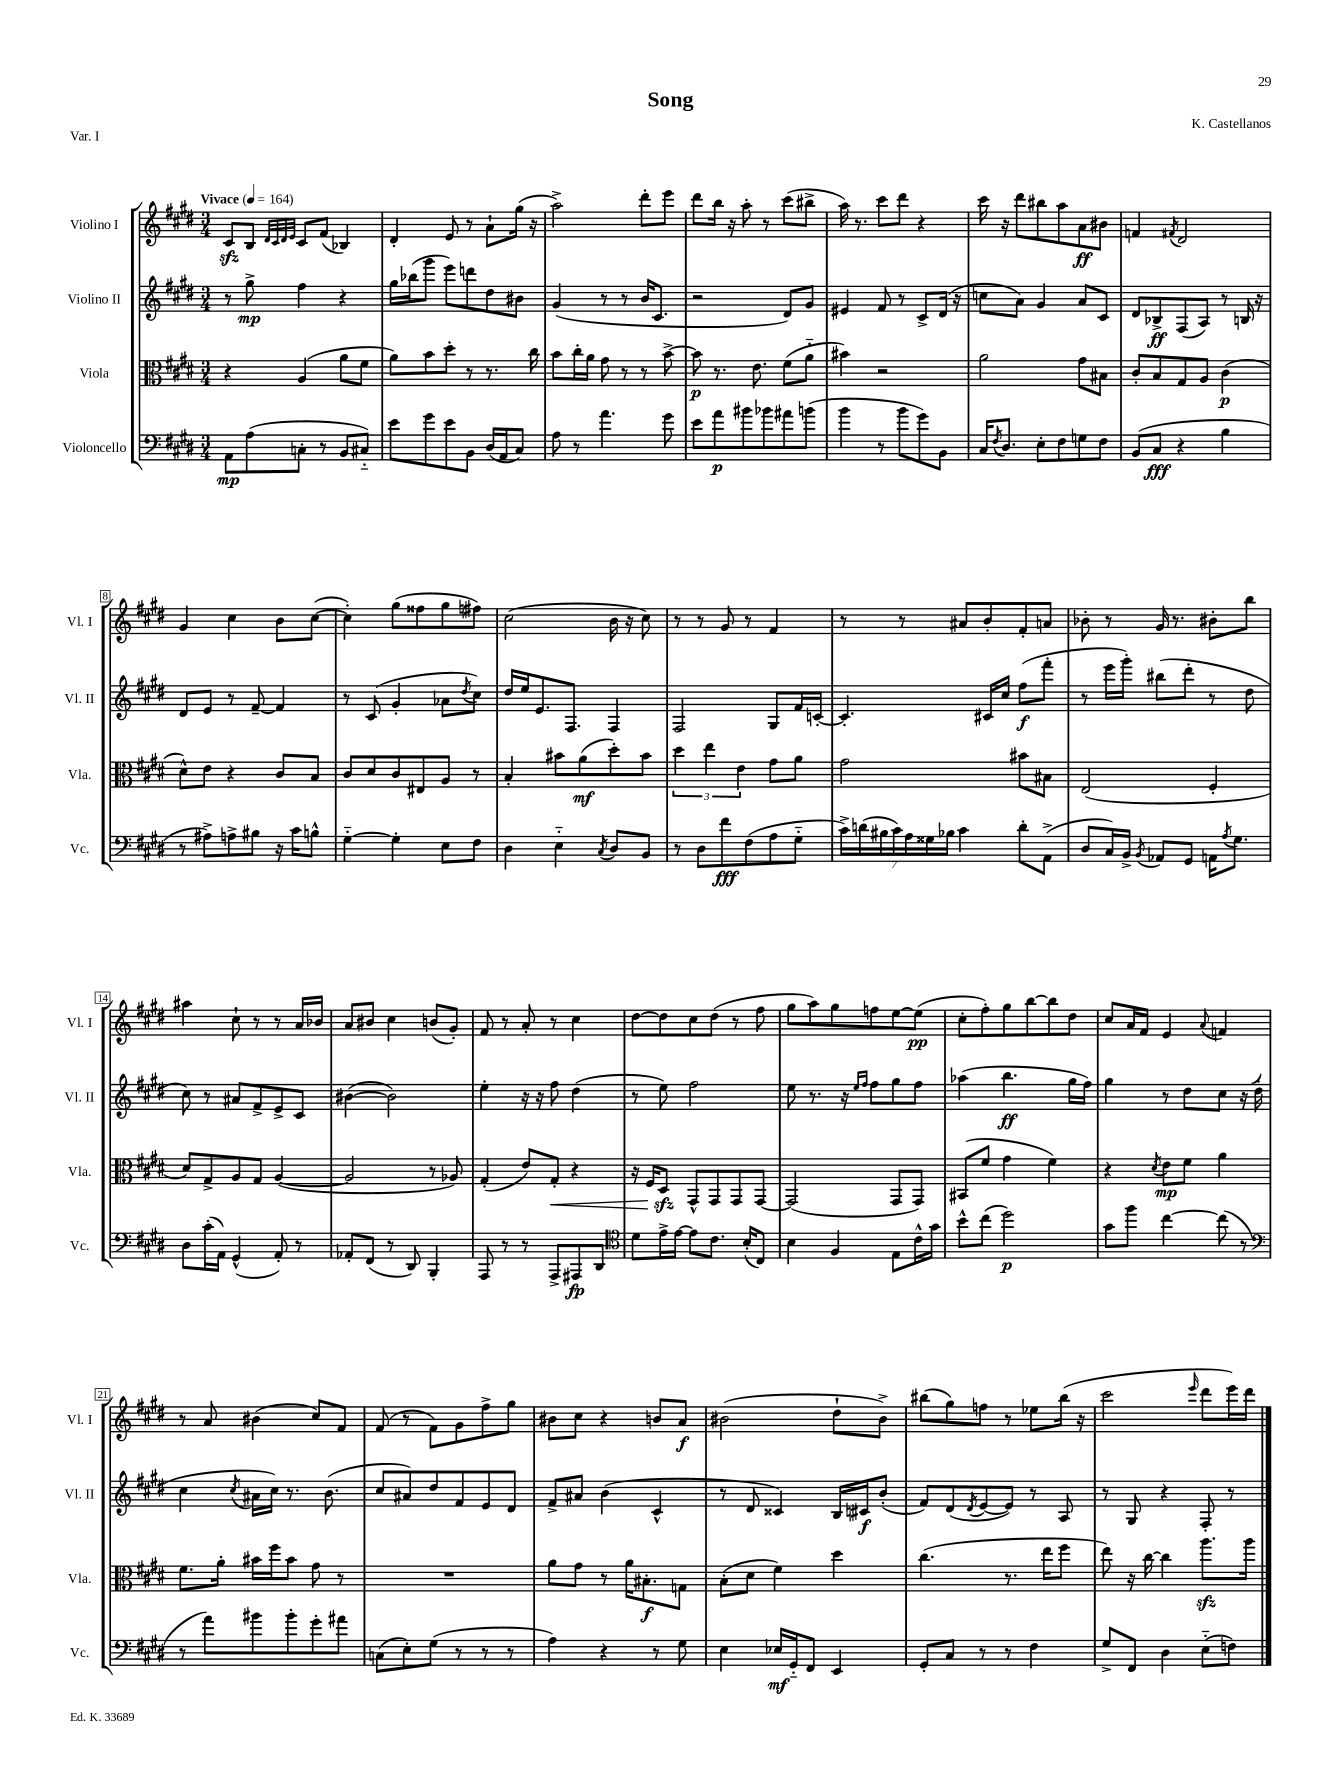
\header { title = "Song" composer = "K. Castellanos" piece = "Var. I" }
<<
\new StaffGroup <<
\new Staff = "s0" \with { instrumentName = "Violino I" shortInstrumentName = "Vl. I" } {
    \clef treble \key e \major \numericTimeSignature \time 3/4 \tempo "Vivace" 4 = 164
    cis'8\sfz b8 \grace { dis'32 cis'32 dis'32 e'32 } cis'8 fis'8( bes4) |
    dis'4-. e'8 r8 a'8-! gis''16( r16 |
    a''2->) dis'''8-. e'''8 |
    dis'''8 b''16 r16 a''8-. r8 cis'''8( bis''8-> |
    a''16) r8. cis'''8 dis'''8 r4 |
    cis'''16 r16 dis'''8 bis''8 a''8 a'8\ff bis'8 |
    f'4 \acciaccatura { fis'8 } dis'2 |
    gis'4 cis''4 b'8 cis''8~( |
    cis''4-.) gis''8( fisis''8 gis''8 fis''8) |
    cis''2( b'16 r16 cis''8) |
    r8 r8 gis'8 r8 fis'4 |
    r8 r8 ais'8 b'8-. fis'8-. a'8 |
    bes'8-. r8 gis'16 r8. bis'8-. b''8 |
    ais''4 cis''8-! r8 r8 a'16 bes'16 |
    a'8 bis'8 cis''4 b'8( gis'8-.) |
    fis'8 r8 a'8-. r8 cis''4 |
    dis''8~ dis''8 cis''8 dis''8( r8 fis''8 |
    gis''8 a''8) gis''8 f''8 e''8~ e''8\pp( |
    cis''8-. fis''8-.) gis''8 b''8~ b''8 dis''8 |
    cis''8 a'16 fis'16 e'4 \appoggiatura { a'8 } f'4 |
    r8 a'8 bis'4( cis''8) fis'8 |
    fis'8( r8 fis'8) gis'8 fis''8-> gis''8 |
    bis'8 cis''8 r4 b'8 a'8\f |
    bis'2( dis''8-! bis'8->) |
    bis''8( gis''8) f''8 r8 ees''8 bis''16( r16 |
    cis'''2 \grace { e'''16 } dis'''8 e'''16) dis'''16 \bar "|." |
}
\new Staff = "s1" \with { instrumentName = "Violino II" shortInstrumentName = "Vl. II" } {
    \clef treble \key e \major \numericTimeSignature \time 3/4
    r8 gis''8->\mp fis''4 r4 |
    gis''16 bes''16( gis'''8 e'''8) d'''8 dis''8 bis'8 |
    gis'4( r8 r8 b'16 cis'8. |
    r2 dis'8) gis'8 |
    eis'4 fis'8 r8 cis'8-> dis'16( r16 |
    c''8 a'8) gis'4 a'8 cis'8 |
    dis'8 bes8->\ff fis8( a8) r8 b16 r16 |
    dis'8 e'8 r8 fis'8~-- fis'4 |
    r8 cis'8( gis'4-. aes'8 \acciaccatura { dis''8 } cis''8) |
    dis''16 e''16 e'8. fis8. fis4 |
    fis2 gis8 fis'16 c'16~-. |
    c'4.-. cis'16 cis''16 fis''8\f( fis'''8-. |
    r8 e'''16 gis'''16-.) bis''8( dis'''8-. r8 dis''8 |
    cis''8) r8 ais'8 fis'8-> e'8-> cis'8 |
    bis'4~( bis'2) |
    e''4-. r16 r16 fis''8 dis''4( |
    r8 e''8) fis''2 |
    e''8 r8. r16 \grace { e''16 fis''16 } fis''8 gis''8 fis''8 |
    aes''4( b''4.\ff gis''16 fis''16) |
    gis''4 r8 dis''8 cis''8 r16 dis''16-.( |
    cis''4 \acciaccatura { cis''8 } ais'16 cis''16) r8. b'8.( |
    cis''8 ais'8) dis''8 fis'8 e'8 dis'8 |
    fis'8-> ais'8 b'4( cis'4-^ |
    r8 dis'8 cisis'4) b16 cis'16\f b'8-.( |
    fis'8) dis'8( \acciaccatura { dis'8 } e'8~ e'8) r8 a8 |
    r8 gis8 r4 fis8-. r8 \bar "|." |
}
\new Staff = "s2" \with { instrumentName = "Viola" shortInstrumentName = "Vla." } {
    \clef alto \key e \major \numericTimeSignature \time 3/4
    r4 a4( a'8 fis'8 |
    a'8) b'8 dis''8-. r8 r8. cis''16 |
    b'8 cis''16-. a'16 gis'8 r8 r8 b'8~-> |
    b'8\p r8. e'8. fis'8( a'8-_ |
    bis'4) r2 |
    a'2 gis'8 bis8 |
    cis'8-. b8 gis8 a8 cis'4\p( |
    dis'8-^) e'8 r4 cis'8 b8 |
    cis'8 dis'8 cis'8 eis8 a8 r8 |
    b4-. bis'8 a'8\mf( dis''8-.) bis'8 |
    \tuplet 3/2 { dis''4 e''4 e'4 } gis'8 a'8 |
    gis'2 bis'8 bis8 |
    e2( fis4-. |
    dis'8) gis8-> a8 gis8 a4~( |
    a2 r8 aes8) |
    gis4-.( e'8) gis8-.\< r4 |
    r16 fis16 dis8\sfz\! gis,8-^ gis,8 gis,8 gis,8~ |
    gis,2( gis,8 gis,8) |
    bis,8( fis'8 gis'4 fis'4) |
    r4 \acciaccatura { dis'8 } e'8\mp fis'8 a'4 |
    fis'8. a'16-. bis'16 fis''16 bis'8 gis'8 r8 |
    R2. |
    a'8 gis'8 r8 a'16 bis8.-.\f g8 |
    b8-.( dis'8 fis'4) dis''4 |
    cis''4.( r8. e''16 fis''8 |
    e''8) r16 cis''16~ cis''4 a''8.\sfz a''16 \bar "|." |
}
\new Staff = "s3" \with { instrumentName = "Violoncello" shortInstrumentName = "Vc." } {
    \clef bass \key e \major \numericTimeSignature \time 3/4
    a,8\mp a8( c8-. r8 b,8 cis8-_) |
    e'8 gis'8 e'8 b,8 dis16( a,16 cis8) |
    a8 r8 a'4. gis'8 |
    e'8 a'8\p bis'8 bes'8 ais'8 b'8( |
    b'4 r8 b'8 gis'8) b,8 |
    cis16 \acciaccatura { fis8 } dis8. e8-. fis8 g8 fis8 |
    b,8( cis8\fff r4 b4 |
    r8 ais8->) a8-> bis8 r16 cis'16 b8-^ |
    gis4~-_ gis4-. e8 fis8 |
    dis4 e4-_ \acciaccatura { cis8 } dis8 b,8 |
    r8 dis8 fis'8\fff fis8( a8 gis8-_ |
    \tuplet 7/4 { cis'16->) d'16( bis16 cis'16) a16 gisis16 bes16 } cis'4 d'8-. a,8->( |
    dis8 cis16) b,16-> \acciaccatura { b,8 } aes,8 gis,8 a,16 \acciaccatura { a8 } gis8. |
    dis8 cis'16-.( a,16) gis,4-^( a,8-.) r8 |
    aes,8-. fis,8( r8 dis,8) b,,4-. |
    a,,8 r8 r8 a,,8-> ais,,8\fp dis,8 |
    \clef tenor dis'8 e'16-> e'16~ e'8 cis'8. b16-.( cis8) |
    b4 fis4 e8 cis'16-^ gis'16 |
    b'8-^ cis''8( dis''2\p) |
    gis'8 fis''8 cis''4~ cis''8( r8 |
    \clef bass r8 a'8) bis'8 bis'8-. gis'8-. ais'8 |
    c8( e8-.) gis8( r8 r8 r8 |
    a4) r4 r8 gis8 |
    e4 ees16\mf gis,16-_ fis,8 e,4 |
    gis,8-. cis8 r8 r8 fis4 |
    gis8-> fis,8 dis4 e8-_( f8) \bar "|." |
}
>>
>>
\layout { \context { \Score \override BarNumber.stencil = #(make-stencil-boxer 0.1 0.3 ly:text-interface::print) } }
